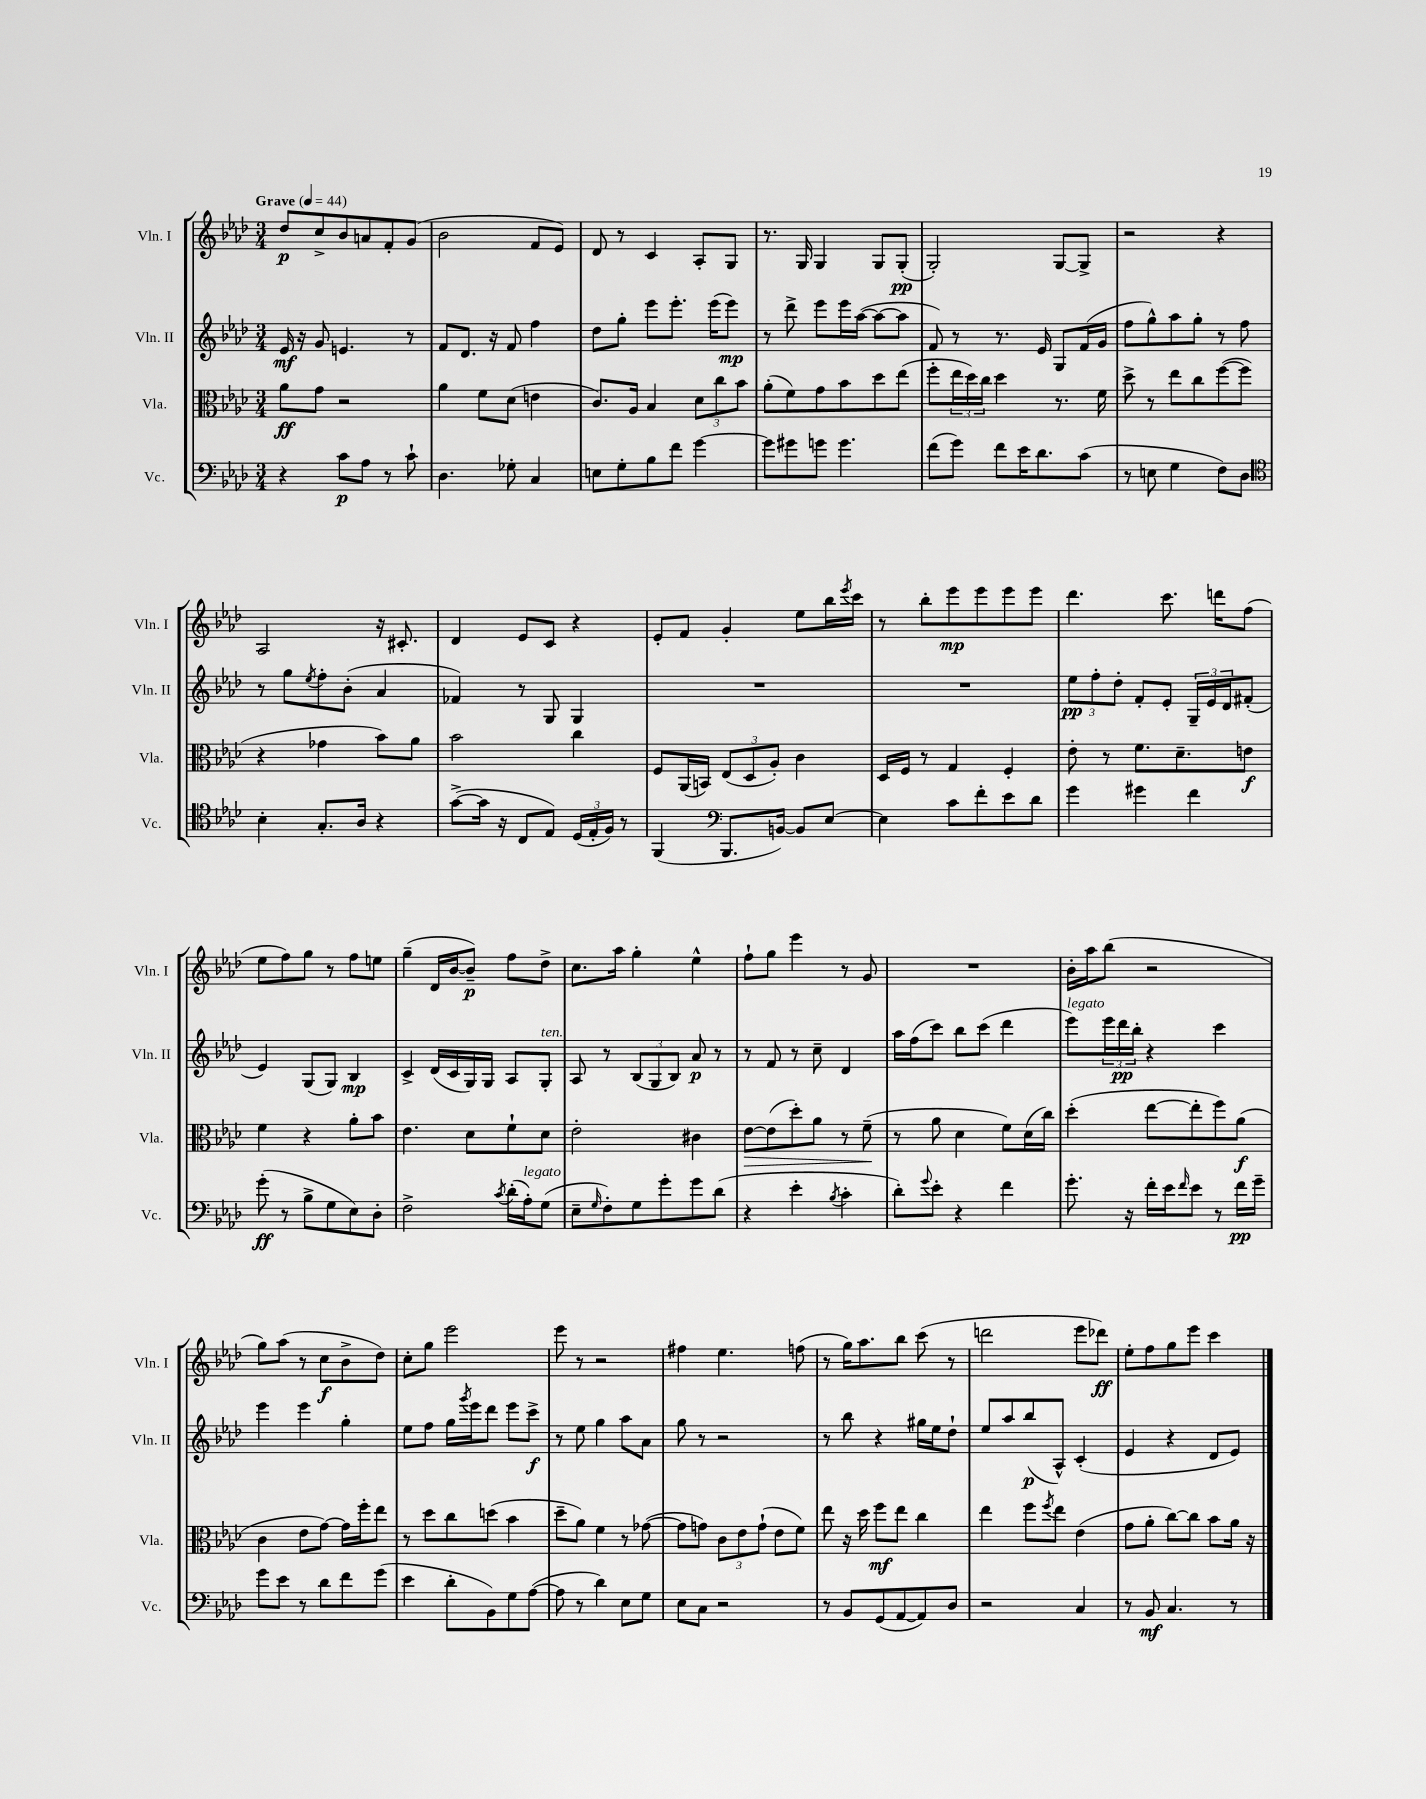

**kern	**kern	**kern	**kern
*staff4	*staff3	*staff2	*staff1
*clefF4	*clefC3	*clefG2	*clefG2
*k[b-e-a-d-]	*k[b-e-a-d-]	*k[b-e-a-d-]	*k[b-e-a-d-]
*M3/4	*M3/4	*M3/4	*M3/4
*MM44	*MM44	*MM44	*MM44
4r	8a-	16e-	8dd-
.	.	16r	.
.	8g	8g	8cc^
8c	2r	4.e	8b-
8A-	.	.	8a
8r	.	.	8f'
8c`	.	8r	(8g
=	=	=	=
4.D-	4a-	8f	2b-
.	.	8.d-	.
.	8f	.	.
.	.	16r	.
8G-'	(8d-	8f	.
4C	4e	4ff	8f
.	.	.	8e-)
=	=	=	=
8E	8.c)	8dd-	8d-
8G'	.	8gg'	8r
.	16A-	.	.
8B-	4B-	8eee-	4c
8f	.	8.eee-'	.
[4g	12d-	.	8A-'
.	.	(16eee-	.
.	12cc	.	.
.	.	8eee-)	8G
.	12b-	.	.
=	=	=	=
8g]	(8a-'	8r	8.r
8g#	8f)	8ddd-^	.
.	.	.	16G
8g	8g	8eee-	4G
4.g	8b-	16eee-	.
.	.	([16aa-	.
.	8dd-	8aa-_	8G
.	(8ee-	8aa-]	(8G'
=	=	=	=
(8f	8ff'	8f)	2G')
8g)	24ee-	8r	.
.	24dd-)	.	.
.	24cc	.	.
8f	4dd-	8.r	.
16e-	.	.	.
8.d-	.	16e-	.
.	8.r	8G	[8G
(8c	.	(16f	8G^]
.	16f	16g	.
=	=	=	=
8r	8dd-^	8ff	2r
8E	8r	8gg^^)	.
4G	8ee-	8aa-	.
.	8cc	8gg'	.
8F)	([8ff	8r	4r
8D-	8ff]	8ff	.
=	=	=	=
*clefC4	*	*	*
4B-'	4r	8r	2A-
.	.	8gg	.
.	.	8qee-	.
8.G'	4g-	8ff'	.
.	.	(8b-'	.
16A-	.	.	.
4r	8b-)	4a-	16r
.	.	.	8.c#'
.	8a-	.	.
=	=	=	=
([8g^	2b-	4f-)	4d-
16g]	.	.	.
16r	.	.	.
8C	.	8r	8e-
8E-)	.	8G	8c
(24D-	4cc	4G	4r
24E-'	.	.	.
24F)	.	.	.
8r	.	.	.
=	=	=	=
(4FF	8F	2.r	8e-'
.	(16AA-	.	8f
.	16BB)	.	.
*clefF4	*	*	*
8.BBB-	(12E-	.	4g'
.	12D-	.	.
.	12A-')	.	.
[16BB)	.	.	.
8BB]	4c	.	8ee-
[8E-	.	.	16bb-
.	.	.	8qeee-
.	.	.	16ccc
=	=	=	=
4E-]	16D-	2.r	8r
.	16F	.	.
.	8r	.	8bb-'
8c	4G	.	8eee-
8f'	.	.	8eee-
8e-	4F'	.	8eee-
8d-	.	.	8eee-
=	=	=	=
4g	8e-'	12ee-	4.ddd-
.	.	12ff'	.
.	8r	.	.
.	.	12dd-'	.
4g#	8.f	8f'	.
.	.	8e-'	8.ccc
.	8.d-~	.	.
4f	.	24G~	.
.	.	24e-	.
.	.	.	16ddd
.	.	24d-	.
.	8e	(8f#'	(8ff
=	=	=	=
(8g'	4f	4e-)	8ee-
8r	.	.	8ff)
8B-^	4r	(8G	8gg
8G	.	8G)	8r
8E-)	8a-'	4B-	8ff
8D-'	8b-	.	8ee
=	=	=	=
2F^	4.e-	4c^	(4gg~
.	.	(16d-	16d-
.	.	16c	[16b-
.	8d-	16G)	8b-~])
.	.	16G	.
8qc	.	.	.
(16d-'	8f`	8A-	8ff
16A-')	.	.	.
(8G	8d-	8G'	8dd-^
=	=	=	=
8E-~	2e-'	8A-	8.cc
16qqG	.	.	.
8F')	.	8r	.
.	.	.	16aa-
8G	.	(12B-	4gg'
.	.	12G	.
8g'	.	.	.
.	.	12B-)	.
8g	4c#	8a-	4ee-^^
(8d-	.	8r	.
=	=	=	=
4r	[8e-	8r	8ff`
.	(8e-]	8f	8gg
4e-'	8dd-')	8r	4eee-
.	8a-	8cc~	.
8qB-	.	.	.
4c'	8r	4d-	8r
.	(8f~	.	8g
=	=	=	=
8d-')	8r	16aa-	2.r
.	.	(16ff	.
8qqg	.	.	.
8e-'	8a-	8ccc)	.
4r	4d-	8bb-	.
.	.	(8ccc	.
4f	8f)	4ddd-	.
.	(16d-	.	.
.	16cc)	.	.
=	=	=	=
8.g'	(4dd-'	8eee-)	16b-'
.	.	.	16aa-
.	.	24eee-	(8bb-
.	.	24ddd-	.
16r	.	.	.
.	.	24bb-'	.
16f'	[8ee-	4r	2r
16e-	.	.	.
16qqf	.	.	.
8e-	8ee-']	.	.
8r	8ff)	4ccc	.
16f	(8a-	.	.
16g~	.	.	.
=	=	=	=
8g	4c	4eee-	8gg)
8e-	.	.	(8aa-
8r	8e-	4eee-	8r
8d-	[8g)	.	8cc
8f	16g]	4gg'	8b-^
.	16ff'	.	.
(8g	8ee-	.	8dd-)
=	=	=	=
4e-	8r	8ee-	8cc'
.	8dd-	8ff	8gg
8d-'	8cc	16gg	2eee-
.	.	8qggg	.
.	.	16eee-	.
8BB-)	(8dd	8ddd-	.
8G	4b-	8eee-	.
([8A-	.	8ccc^	.
=	=	=	=
8A-]	8dd-~	8r	8eee-
8r	8a-)	8ee-	8r
4d-)	4f	4gg	2r
8E-	8r	8aa-	.
8G	([8g-	8a-	.
=	=	=	=
8E-	8g-]	8gg	4ff#
8C	8g)	8r	.
2r	12c	2r	4.ee-
.	12e-	.	.
.	(12g`	.	.
.	8e-	.	.
.	8f)	.	(8ff
=	=	=	=
8r	8ee-	8r	8r
8BB-	16r	8bb-	16gg)
.	16dd-	.	8.aa-
(8GG	8ff	4r	.
[8AA-	8ee-	.	8bb-
8AA-])	4cc	16gg#	(8ccc
.	.	16ee-	.
8D-	.	8dd-`	8r
=	=	=	=
2r	4ee-	8ee-	2ddd
.	.	8aa-	.
.	8ff	(8bb-	.
.	8qff	.	.
.	8ee-	8A-^^)	.
4C	(4e-	(4c'	8eee-
.	.	.	8ddd-)
=	=	=	=
8r	8g	4e-	8ee-'
8BB-	8a-'	.	8ff
4.C	[8cc)	4r	8gg
.	8cc]	.	8eee-
.	8b-	8d-	4ccc
8r	16a-	8e-)	.
.	16r	.	.
==	==	==	==
*-	*-	*-	*-
